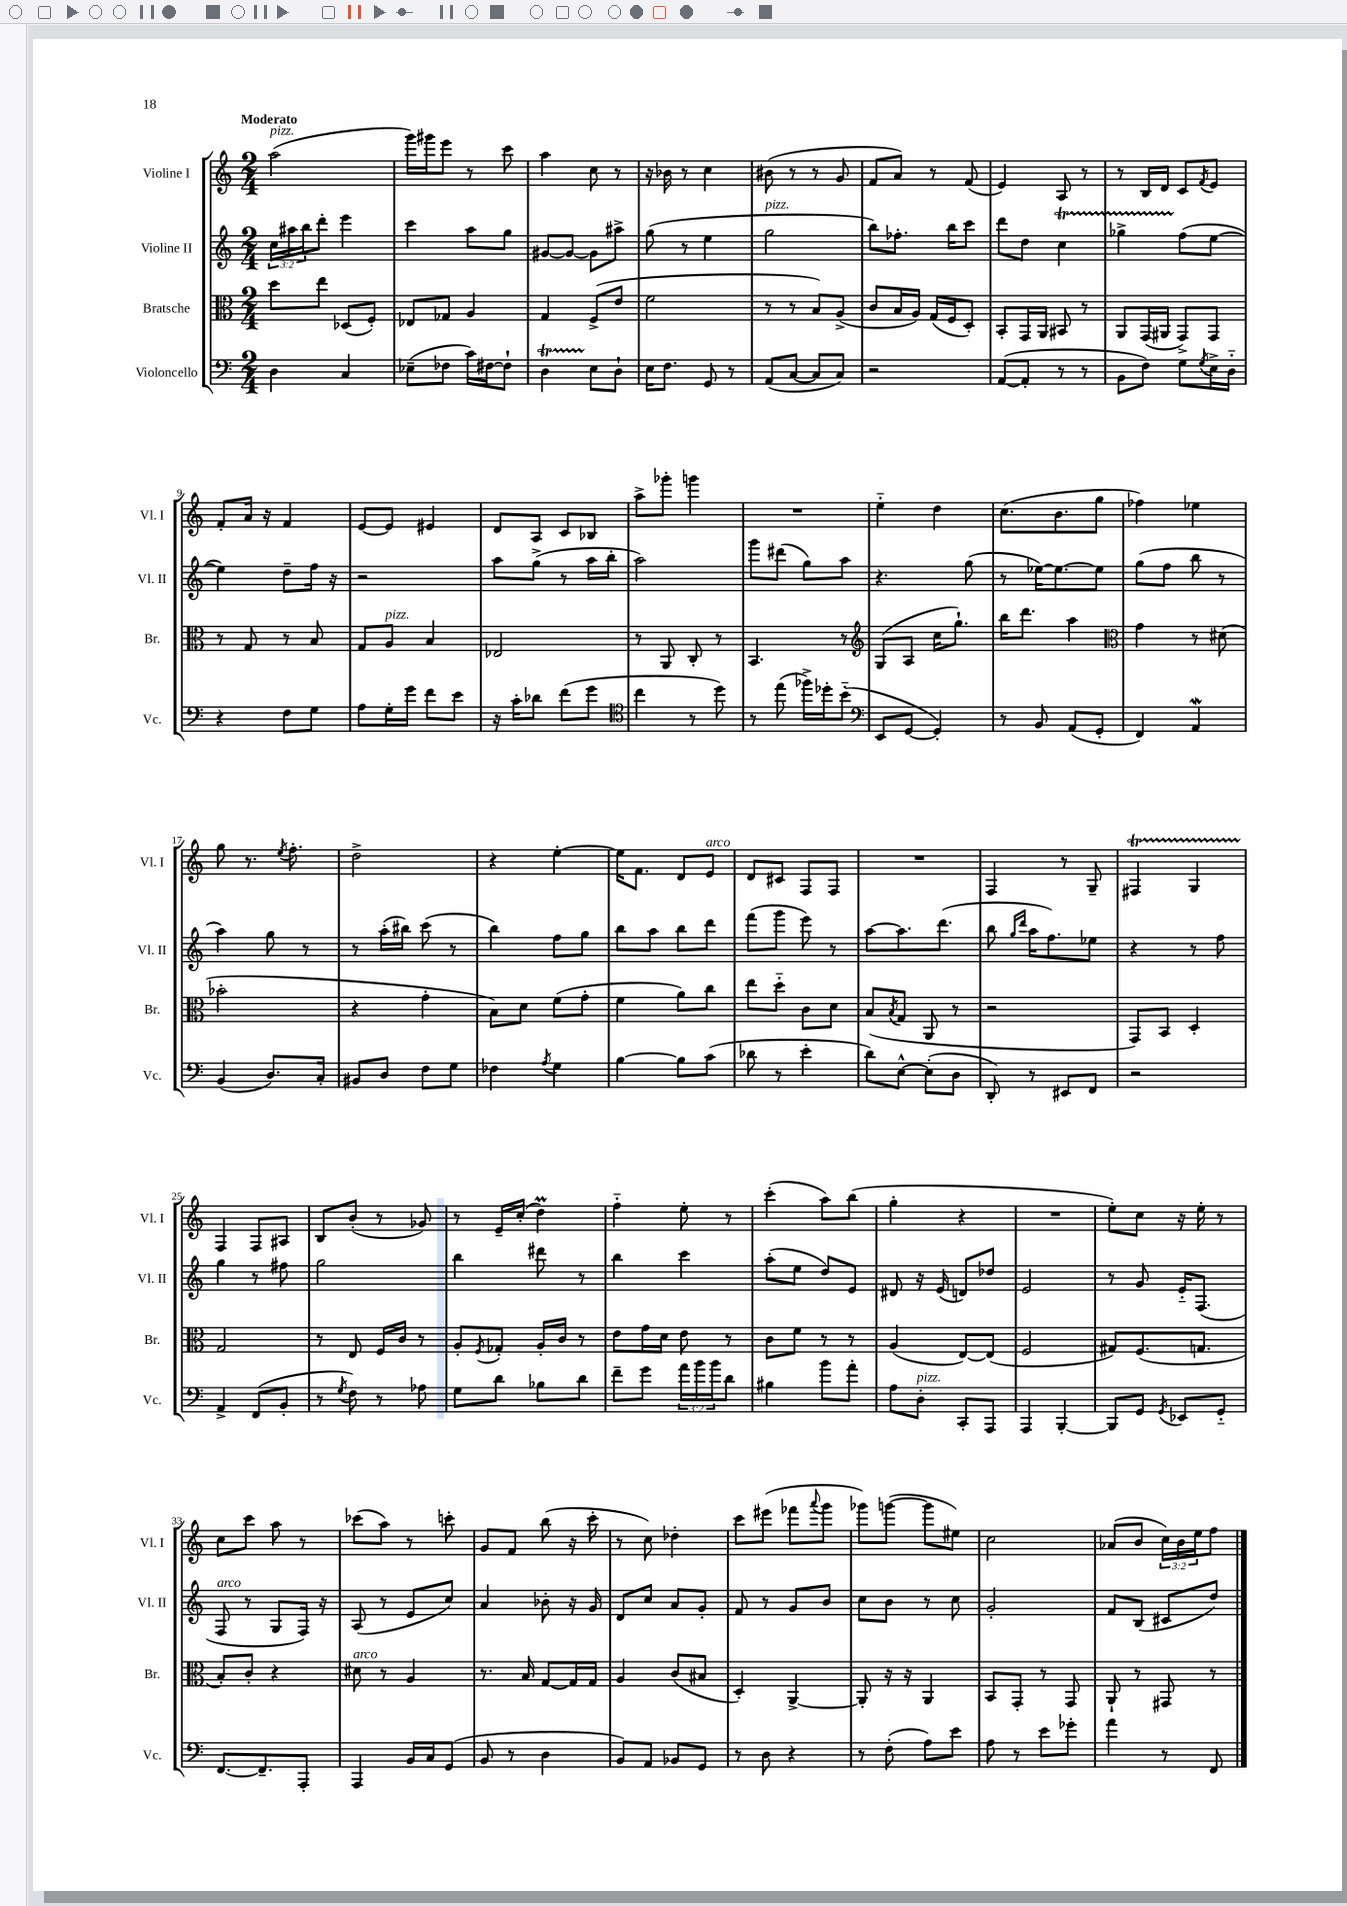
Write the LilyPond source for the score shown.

<<
\new StaffGroup <<
\new Staff = "s0" \with { instrumentName = "Violine I" shortInstrumentName = "Vl. I" } {
    \clef treble \key c \major \numericTimeSignature \time 2/4 \override Staff.TupletNumber.text = #tuplet-number::calc-fraction-text \tempo "Moderato"
    a''2^\markup { \italic "pizz." }( |
    g'''16) gis'''16 e'''8 r8 c'''8 |
    a''4 c''8 r8 |
    r16 bes'16 r8 c''4 |
    bis'8( r8 r8 g'8 |
    f'8 a'8) r8 f'8( |
    e'4) a8 r8 |
    r8 b16 d'16 c'8 \acciaccatura { f'8 } e'8 |
    f'8-. a'16 r16 f'4 |
    e'8~ e'8 eis'4 |
    d'8 a8 c'8 bes8 |
    a''8-> ges'''8-. g'''4 |
    R2 |
    e''4-_ d''4 |
    c''8.( b'8. g''8 |
    fes''4) ees''4 |
    g''8 r8. \acciaccatura { e''8 } f''8.-. |
    d''2-> |
    r4 e''4~-. |
    e''16 f'8. d'8 e'8^\markup { \italic "arco" } |
    d'8 cis'8 f8 f8 |
    R2 |
    f4 r8 g8-- |
    fis4\startTrillSpan g4 |
    f4\stopTrillSpan f8 ais8 |
    b8 b'8-.( r8 ges'8) |
    r8 e'16-- c''16-.( d''4\prall) |
    f''4-_ e''8-. r8 |
    c'''4-.( a''8) b''8( |
    g''4-. r4 |
    R2 |
    e''8-.) c''8 r16 e''16-. r8 |
    c''8 c'''8 a''8 r8 |
    ces'''8( a''8) r8 c'''8-. |
    g'8 f'8 b''8( r16 c'''16-. |
    r8 c''8) des''4-. |
    c'''8 eis'''8( fes'''8 \appoggiatura { a'''8 } g'''8 |
    ges'''8) g'''8~( g'''8 eis''8) |
    c''2 |
    aes'8( b'8 \tuplet 3/2 { c''16) b'16 e''16 } f''8 \bar "|." |
}
\new Staff = "s1" \with { instrumentName = "Violine II" shortInstrumentName = "Vl. II" } {
    \clef treble \key c \major \numericTimeSignature \time 2/4 \override Staff.TupletNumber.text = #tuplet-number::calc-fraction-text
    \tuplet 3/2 { c''16 ais''16 b''16 } d'''8-. e'''4 |
    c'''4 a''8 g''8 |
    gis'8~ gis'8~ gis'8 ais''8-> |
    g''8( r8 e''4 |
    g''2^\markup { \italic "pizz." } |
    b''8) fes''8.-. b''16 c'''8 |
    d'''8 d''8 c''4\startTrillSpan |
    ges''4-> f''8\stopTrillSpan( e''8~ |
    e''4) d''8-- f''16 r16 |
    r2 |
    a''8 g''8->( r8 a''16 b''16-. |
    a''2) |
    g'''8 dis'''8( g''8) a''8 |
    r4. g''8( |
    r8 ees''16~) ees''8.~ ees''8 |
    g''8( f''8 b''8 r8 |
    a''4) g''8 r8 |
    r8 a''16-.( bis''16) c'''8( r8 |
    b''4) f''8 g''8 |
    b''8 a''8 b''8 d'''8 |
    f'''8( g'''8 e'''8) r8 |
    a''8~ a''8. d'''8.( |
    b''8 \grace { g''16 d'''16 } a''16 f''8.) ees''8 |
    r4 r8 f''8 |
    g''4 r8 fis''8 |
    g''2 |
    b''4 dis'''8 r8 |
    b''4 c'''4 |
    a''8-.( e''8 d''8) e'8 |
    dis'8 r16 e'16( d'8) des''8 |
    e'2 |
    r8 g'8 e'16-_ f8.( |
    f8^\markup { \italic "arco" } r8 g8 f16) r16 |
    a8( r8 e'8 c''8) |
    a'4 bes'8-. r16 g'16 |
    d'8 c''8 a'8 g'8-. |
    f'8 r8 g'8 b'8 |
    c''8 b'8 r8 c''8 |
    g'2-. |
    f'8 b8( cis'8 d''8) \bar "|." |
}
\new Staff = "s2" \with { instrumentName = "Bratsche" shortInstrumentName = "Br." } {
    \clef alto \key c \major \numericTimeSignature \time 2/4
    d''8 e''8 des8( f8-.) |
    ees8 ges8 a4 |
    g4 f8->( e'8 |
    f'2 |
    r8 r8 b8) a8->( |
    c'8 b16 a16) g16( f16 d8-.) |
    b,8-. g,16 a,16 bis,8 r8 |
    a,8 g,16( ais,16 g,8->) g,8 |
    r8 g8 r8 b8 |
    g8 a8^\markup { \italic "pizz." } b4 |
    ees2 |
    r8 a,8 c8-. r8 |
    b,4. r8 |
    \clef treble g8( a8 c''16 g''8.-!) |
    b''16 d'''8. a''4 |
    \clef alto g'4 r8 dis'8( |
    bes'2-. |
    r4 g'4-. |
    b8) d'8 f'8( g'8-. |
    f'4 a'8) c''8 |
    e''8 d''8-_ c'8 d'8 |
    b8( \acciaccatura { b8 } g8 a,8 r8 |
    r2 |
    g,8) b,8 d4-. |
    g2 |
    r8 e8 f16 c'16 r8 |
    a8-. \acciaccatura { f8 } ges8-. a16-. c'16 r8 |
    e'8 g'16 d'16 e'8 r8 |
    c'8 f'8 r8 r8 |
    a4( e8~) e8( |
    f2 |
    gis8) f8.( g8. |
    b8-.) c'8-. r4 |
    dis'8^\markup { \italic "arco" } r8 a4 |
    r8. b16 g8~ g16 g16 |
    a4 c'8( bis8 |
    d4-.) a,4~-> |
    a,8-. r16 r16 a,4 |
    b,8 g,8-. r8 g,8 |
    a,8-! r8 gis,8 r8 \bar "|." |
}
\new Staff = "s3" \with { instrumentName = "Violoncello" shortInstrumentName = "Vc." } {
    \clef bass \key c \major \numericTimeSignature \time 2/4 \override Staff.TupletNumber.text = #tuplet-number::calc-fraction-text
    d4 c4 |
    ees8--( fes8 c'16) fis16~ fis8-! |
    d4\startTrillSpan e8\stopTrillSpan d8-! |
    e16 f8. g,8 r8 |
    a,8( c8~ c8 c8) |
    r2 |
    a,8~( a,8-. r8 r8 |
    b,8 f8) g8 \acciaccatura { g8 } e16-> d16-_ |
    r4 f8 g8 |
    a8 g16-. g'16 f'8 e'8 |
    r16 c'16-. des'8 f'8( g'8 |
    \clef tenor c''4 r8 d''8) |
    r8 e''8( fes''16->) des''16-. b'8-_( |
    \clef bass e,8 g,8~ g,4-.) |
    r8 b,8 a,8( g,8-. |
    f,4) a,4\mordent |
    b,4( d8.) c16-. |
    bis,8 d8 f8 g8 |
    fes4 \acciaccatura { a8 } g4 |
    b4~ b8 c'8( |
    des'8 r8 e'4-. |
    d'8) e8~-^ e8-.( d8 |
    d,8-.) r8 eis,8 f,8 |
    r2 |
    a,4-> f,8( b,8-. |
    r8 \acciaccatura { g8 } f8) r8 aes8 |
    g8 d'8 bes8 d'8 |
    f'8-- g'8 \tuplet 3/2 { a'16 b'16 b'16 } d'8 |
    bis4 b'8 a'8-. |
    a8 d8-.^\markup { \italic "pizz." } c,8-. a,,8 |
    a,,4 b,,4~-. |
    b,,8 g,8 \acciaccatura { g,8 } ees,8 g,8-_ |
    f,8.~ f,8.-- a,,8-. |
    a,,4 b,16 c16 g,8( |
    b,8 r8 d4 |
    b,8) a,8 bes,8 g,8 |
    r8 d8 r4 |
    r8 f8-.( a8) e'8 |
    a8 r8 e'8 ges'8-. |
    a'4 r8 f,8 \bar "|." |
}
>>
>>
